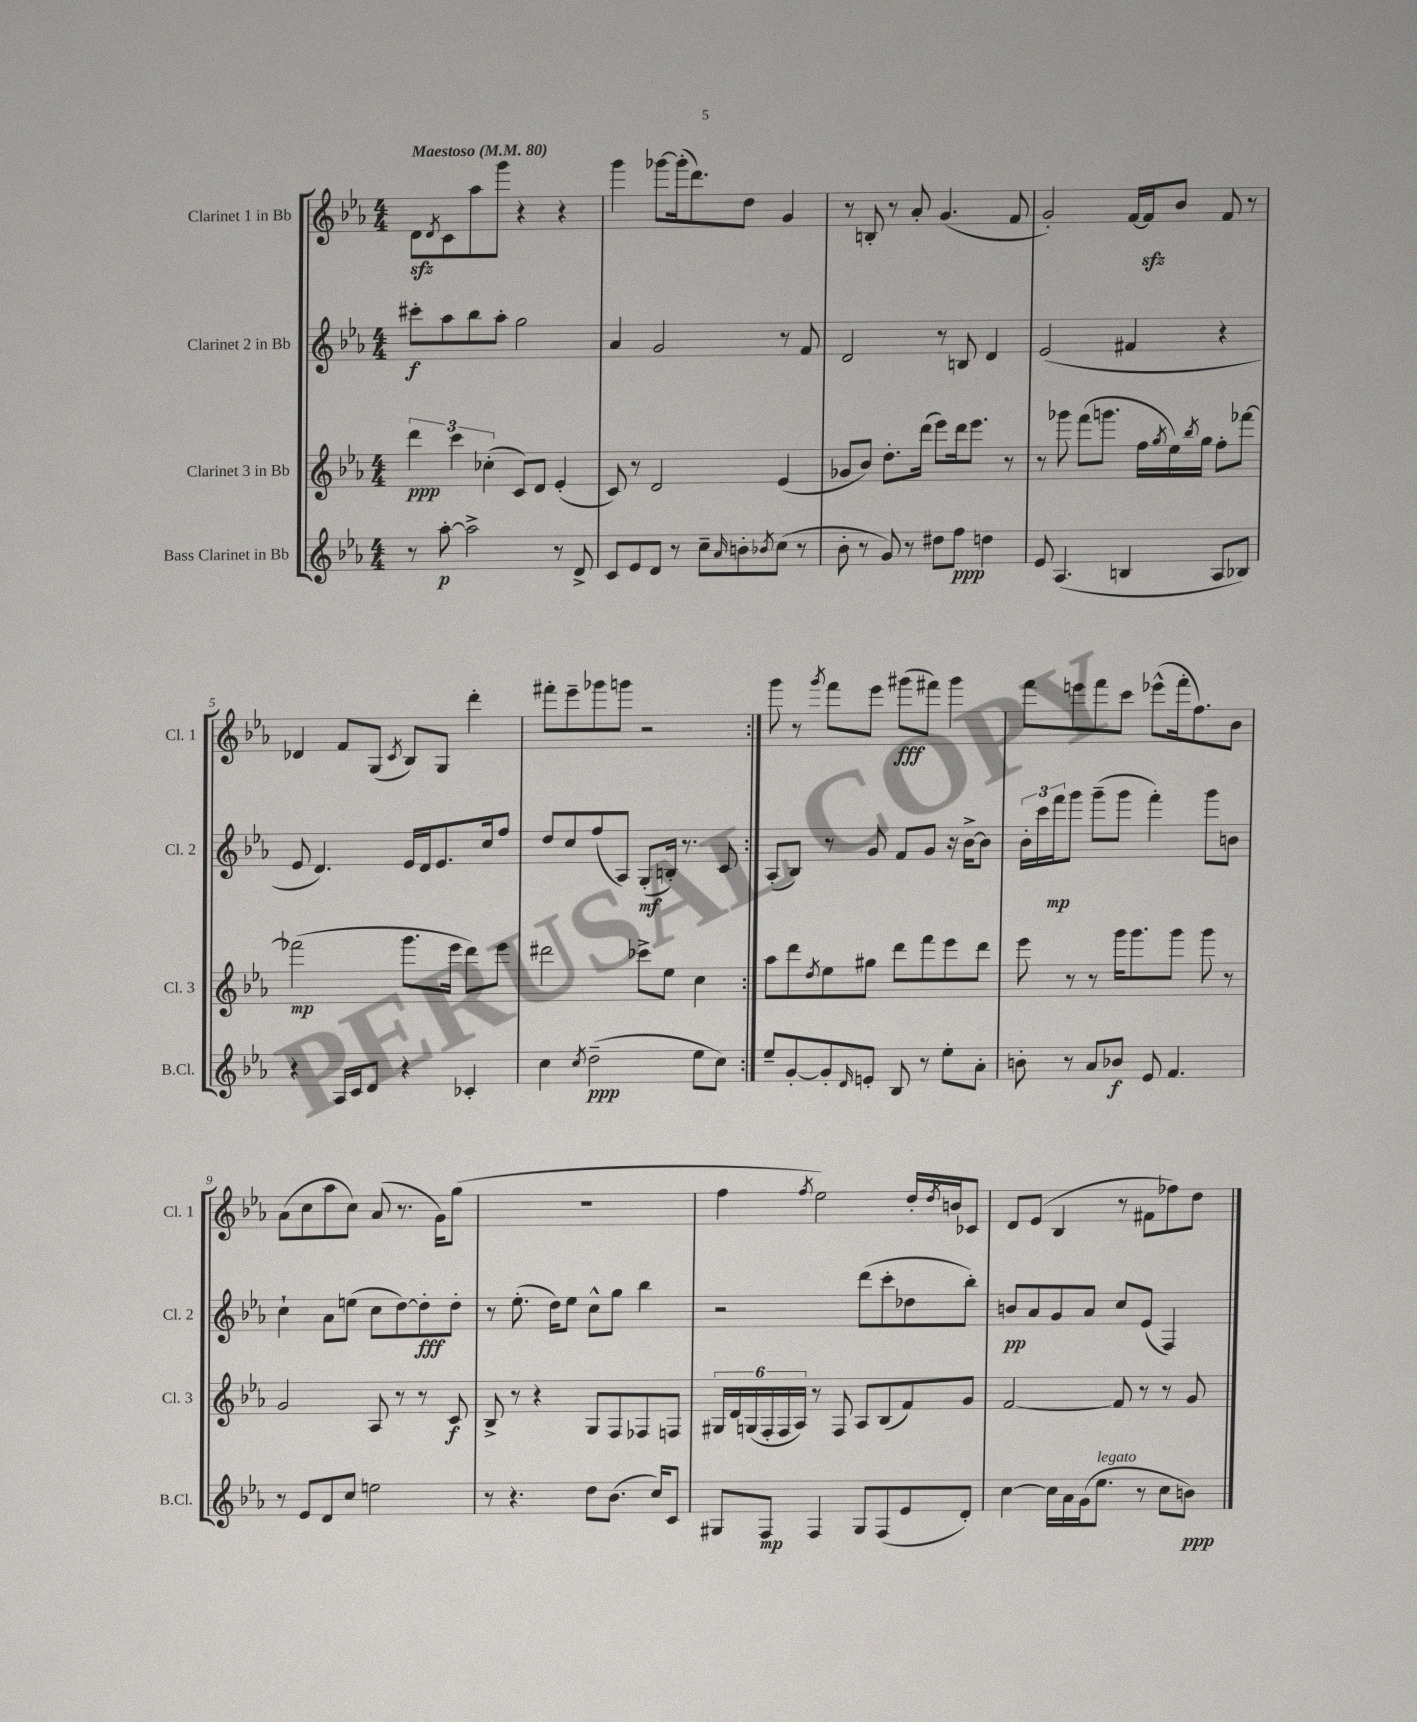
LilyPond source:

<<
\new StaffGroup <<
\new Staff = "s0" \with { instrumentName = "Clarinet 1 in Bb" shortInstrumentName = "Cl. 1" } {
    \clef treble \key ees \major \numericTimeSignature \time 4/4 \tempo "Maestoso" 4 = 80
    \repeat volta 2 { d'8\sfz \acciaccatura { d'8 } c'8 aes''8 g'''8 r4 r4 |
    g'''4 ges'''8~ ges'''16-.( d'''8.) d''8 g'4 |
    r8 b8-. r8 aes'8-. g'4.( f'8 |
    g'2-.) f'16~ f'16\sfz bes'8 f'8 r8 |
    des'4 f'8 g8( \acciaccatura { c'8 } bes8) g8 d'''4-. |
    fis'''8-. ees'''8-- ges'''8 g'''8 r2 | }
    g'''8 r8 \acciaccatura { g'''8 } f'''8 ees'''8 gis'''8\fff( fis'''8) gis'''4 |
    f'''8 e'''8 f'''8 c'''8 ees'''8-^( f'''16-. f''8.) bes'8 |
    aes'8( c''8 aes''8 c''8) aes'8( r8. g'16) g''8( |
    R1 |
    f''4 \acciaccatura { f''8 } ees''2) d''16-. \acciaccatura { d''8 } b'16 ces'8 |
    d'8 ees'8( bes4 r8 fis'8 fes''8) d''8 \bar "|." |
}
\new Staff = "s1" \with { instrumentName = "Clarinet 2 in Bb" shortInstrumentName = "Cl. 2" } {
    \clef treble \key ees \major \numericTimeSignature \time 4/4
    \repeat volta 2 { cis'''8-.\f aes''8 bes''8 aes''8-. g''2 |
    aes'4 g'2 r8 f'8 |
    d'2 r8 b8 d'4 |
    ees'2( fis'4 r4 |
    ees'8 d'4.) ees'16 d'16 ees'8. c''16 f''8 |
    d''8 c''8 f''8( aes8) g8-.\mf( b16-.) r8. c'8 | }
    aes8-.( bes8) r8 g'8 f'8 g'8 r16 bes'16~-> bes'8 |
    \tuplet 3/2 { bes'16-. c'''16 f'''16\mp } g'''8 g'''8--( g'''8 f'''4-.) g'''8 b'8 |
    c''4-! aes'8 e''8( c''8 d''8~) d''8-.\fff d''8-. |
    r8 ees''8.-.( d''16) ees''8 c''8-^ g''8 bes''4 |
    r2 d'''8( c'''8-. des''8 bes''8-.) |
    b'8\pp aes'8 g'8 aes'8 c''8 ees'8( f4) \bar "|." |
}
\new Staff = "s2" \with { instrumentName = "Clarinet 3 in Bb" shortInstrumentName = "Cl. 3" } {
    \clef treble \key ees \major \numericTimeSignature \time 4/4
    \repeat volta 2 { \tuplet 3/2 { d'''4\ppp c'''4 ces''4-.( } c'8) d'8 ees'4-.( |
    c'8) r8 d'2 ees'4( |
    ges'8 bes'8) d''8.-. d'''16( ees'''8) d'''16 ees'''8. r8 |
    r8 ges'''8 f'''8( g'''8. f''16 \acciaccatura { g''8 } ees''16) \acciaccatura { bes''8 } g''16 f''8-. fes'''8~ |
    fes'''2\mp( g'''8. ees'''16 d'''8) ees'''8 |
    dis'''2 ces'''8-> ees''8 c''4 | }
    aes''8 d'''8 \acciaccatura { d''8 } ees''8 gis''8 d'''8 f'''8 ees'''8 d'''8 |
    ees'''8 r8 r8 g'''16 g'''8. g'''8 g'''8 r8 |
    g'2 aes8 r8 r8 c'8\f |
    bes8-> r8 r4 g8 f8 fes8 f8 |
    \tuplet 6/4 { gis16 d'16 g16( f16-. f16 aes16) } r8 f8 aes8 bes8( f'8) g'8 |
    f'2~ f'8 r8 r8 g'8 \bar "|." |
}
\new Staff = "s3" \with { instrumentName = "Bass Clarinet in Bb" shortInstrumentName = "B.Cl." } {
    \clef treble \key ees \major \numericTimeSignature \time 4/4
    \repeat volta 2 { r8 aes''8~-.\p aes''2-> r8 d'8-> |
    c'8 ees'8 d'8 r8 c''8-- \grace { aes'16 } b'8-. \acciaccatura { bes'8 } c''8( r8 |
    bes'8-. r8 g'8) r8 dis''8 f''8\ppp d''4 |
    ees'8 aes4.( b4 aes8 bes8) |
    r4 aes16 c'16 d'8 r4 ces'4-. |
    c''4 \acciaccatura { c''8 } d''2--\ppp( ees''8 c''8) | }
    ees''8-- g'8~-. g'8-. \grace { d'16 } e'8-. bes8 r8 ees''8-. aes'8-. |
    b'8-. r8 aes'8 bes'8\f ees'8 f'4. |
    r8 ees'8 d'8 c''8 e''2 |
    r8 r4. d''8 bes'8.( c''16) c'8 |
    gis8 f8\mp f4 gis8 f8( ees'8 d'8-.) |
    c''4~ c''16 aes'16 g'16( ees''8.^\markup { \italic "legato" } r8 c''8 b'8\ppp) \bar "|." |
}
>>
>>
